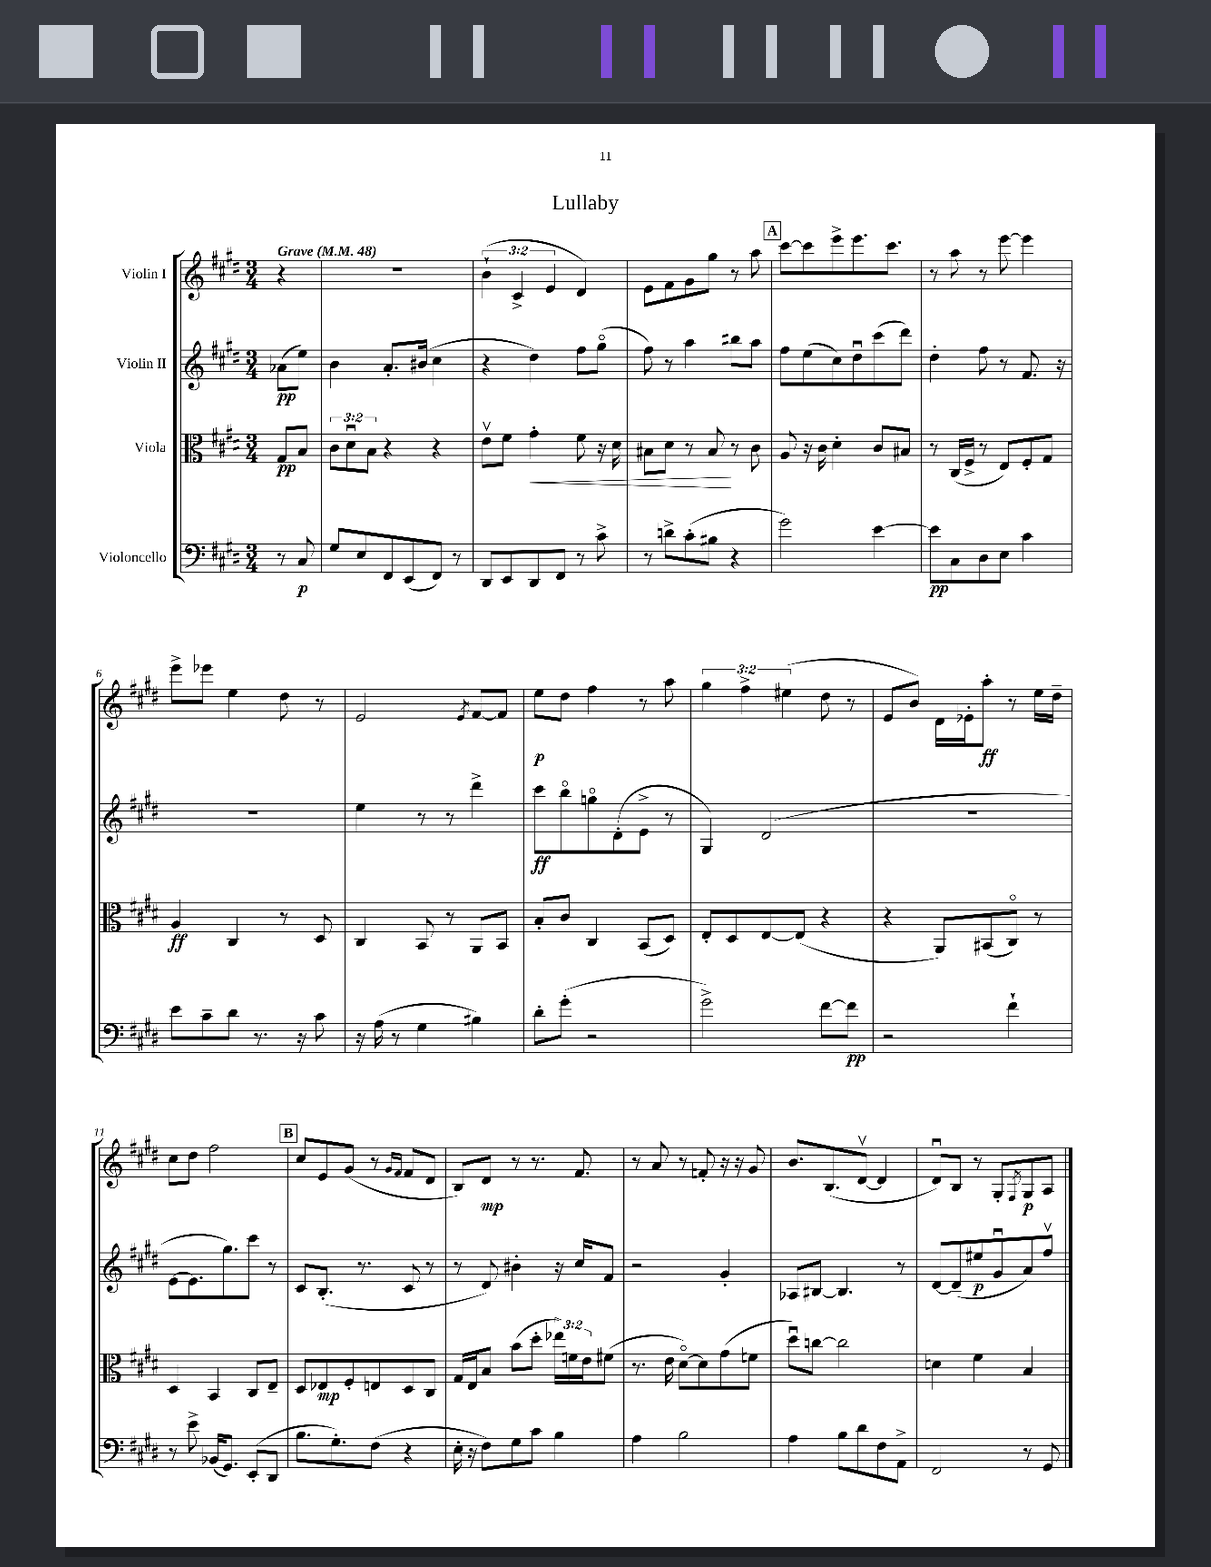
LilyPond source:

\header { title = "Lullaby" }
<<
\new StaffGroup <<
\new Staff = "s0" \with { instrumentName = "Violin I" } {
    \clef treble \key e \major \numericTimeSignature \time 3/4 \override Staff.TupletNumber.text = #tuplet-number::calc-fraction-text \partial 4 \tempo "Grave" 4 = 48
    r4 |
    R2. |
    \tuplet 3/2 { b'4-!( cis'4-> e'4 } dis'4) |
    e'8 fis'8 gis'8 gis''8 r8 a''8 |
    \mark \markup { \box "A" } cis'''8~ cis'''8 e'''8-> e'''8. cis'''8. |
    r8 a''8 r8 e'''8~ e'''4 |
    e'''8-> ees'''8 e''4 dis''8 r8 |
    e'2 \acciaccatura { e'8 } fis'8~ fis'8 |
    e''8\p dis''8 fis''4 r8 a''8 |
    \tuplet 3/2 { gis''4 fis''4-> eis''4( } dis''8 r8 |
    e'8 b'8) dis'16 ees'16-. a''8-.\ff r8 e''16 dis''16-- |
    cis''8 dis''8 fis''2 |
    \mark \markup { \box "B" } cis''8 e'8 gis'8( r8 \grace { gis'16 fis'16 } fis'8 dis'8 |
    b8) dis'8\mp r8 r8. fis'8. |
    r8 a'8 r8 f'8-. r16 r16 gis'8 |
    b'8. b8.( dis'8~\upbow dis'4 |
    dis'8\downbow) b8 r8 gis8-. \acciaccatura { fis8 } gis8\p a8 \bar "|." |
}
\new Staff = "s1" \with { instrumentName = "Violin II" } {
    \clef treble \key e \major \numericTimeSignature \time 3/4 \partial 4
    aes'8\pp( e''8) |
    b'4 a'8.-. bis'16( cis''4 |
    r4 dis''4) fis''8 gis''8\flageolet( |
    fis''8) r8 a''4 bis''8 a''8 |
    \mark \markup { \box "A" } fis''8 e''8( cis''8) dis''8\downbow cis'''8( dis'''8) |
    dis''4-. fis''8 r8 fis'8. r16 |
    R2. |
    e''4 r8 r8 dis'''4-> |
    cis'''8\ff b''8\flageolet g''8\flageolet dis'8-.( e'8-> r8 |
    gis4) dis'2( |
    R2. |
    e'8~ e'8. gis''8.) cis'''8 r8 |
    \mark \markup { \box "B" } cis'8 b8.-.( r8. cis'8 r8 |
    r8 dis'8) bis'4-. r16 cis''16 fis'8 |
    r2 gis'4-. |
    aes8 bis8~ bis4. r8 |
    dis'8~ dis'8--( eis''8\p gis'8\downbow a'8) fis''8\upbow \bar "|." |
}
\new Staff = "s2" \with { instrumentName = "Viola" } {
    \clef alto \key e \major \numericTimeSignature \time 3/4 \override Staff.TupletNumber.text = #tuplet-number::calc-fraction-text \partial 4
    gis8\pp b8 |
    \tuplet 3/2 { cis'8 dis'8\downbow b8 } r4 r4 |
    e'8\upbow fis'8 gis'4-.\< fis'8 r16 dis'16 |
    bis8 dis'8 r8 bis8\! r8 cis'8 |
    \mark \markup { \box "A" } a8 r16 cis'16 dis'4-. cis'8 bis8 |
    r8 cis16( fis16-> r8 e8) fis8-. gis8 |
    a4\ff cis4 r8 dis8 |
    cis4 b,8 r8 a,8 b,8 |
    b8-. cis'8 cis4 b,8( dis8) |
    e8-. dis8 e8~ e8( r4 |
    r4 a,8) bis,8( cis8\flageolet) r8 |
    dis4 b,4 cis8 e8-- |
    \mark \markup { \box "B" } dis8 ees8\mp fis8-. e8 dis8 cis8 |
    gis16 e16 b8 b'8( dis''8-. \tuplet 3/2 { ees''16) f'16 e'16 } fis'8( |
    r8. e'16 dis'8~\flageolet) dis'8 gis'8( f'8 |
    dis''8\downbow) c''8~ c''2 |
    d'4 fis'4 b4 \bar "|." |
}
\new Staff = "s3" \with { instrumentName = "Violoncello" } {
    \clef bass \key e \major \numericTimeSignature \time 3/4 \partial 4
    r8 cis8\p |
    gis8 e8 fis,8 e,8( fis,8) r8 |
    dis,8 e,8 dis,8 fis,8 r8 cis'8-> |
    r8 d'8-> cis'8-.( bis8 r4 |
    \mark \markup { \box "A" } gis'2) e'4~ |
    e'8\pp cis8 dis8 e8 cis'4 |
    e'8 cis'8-- dis'8 r8. r16 cis'8 |
    r16 a16( r8 gis4 bis4) |
    dis'8-. gis'8-.( r2 |
    gis'2->) fis'8~ fis'8\pp |
    r2 fis'4-! |
    r8 e'8-> bes,16( gis,8.) e,8-.( dis,8 |
    \mark \markup { \box "B" } b8. gis8.-.) fis8( r4 |
    e16-. r16 fis8) gis8 cis'8 b4 |
    a4 b2 |
    a4 b8 dis'8 fis8 a,8-> |
    fis,2 r8 gis,8 \bar "|." |
}
>>
>>
